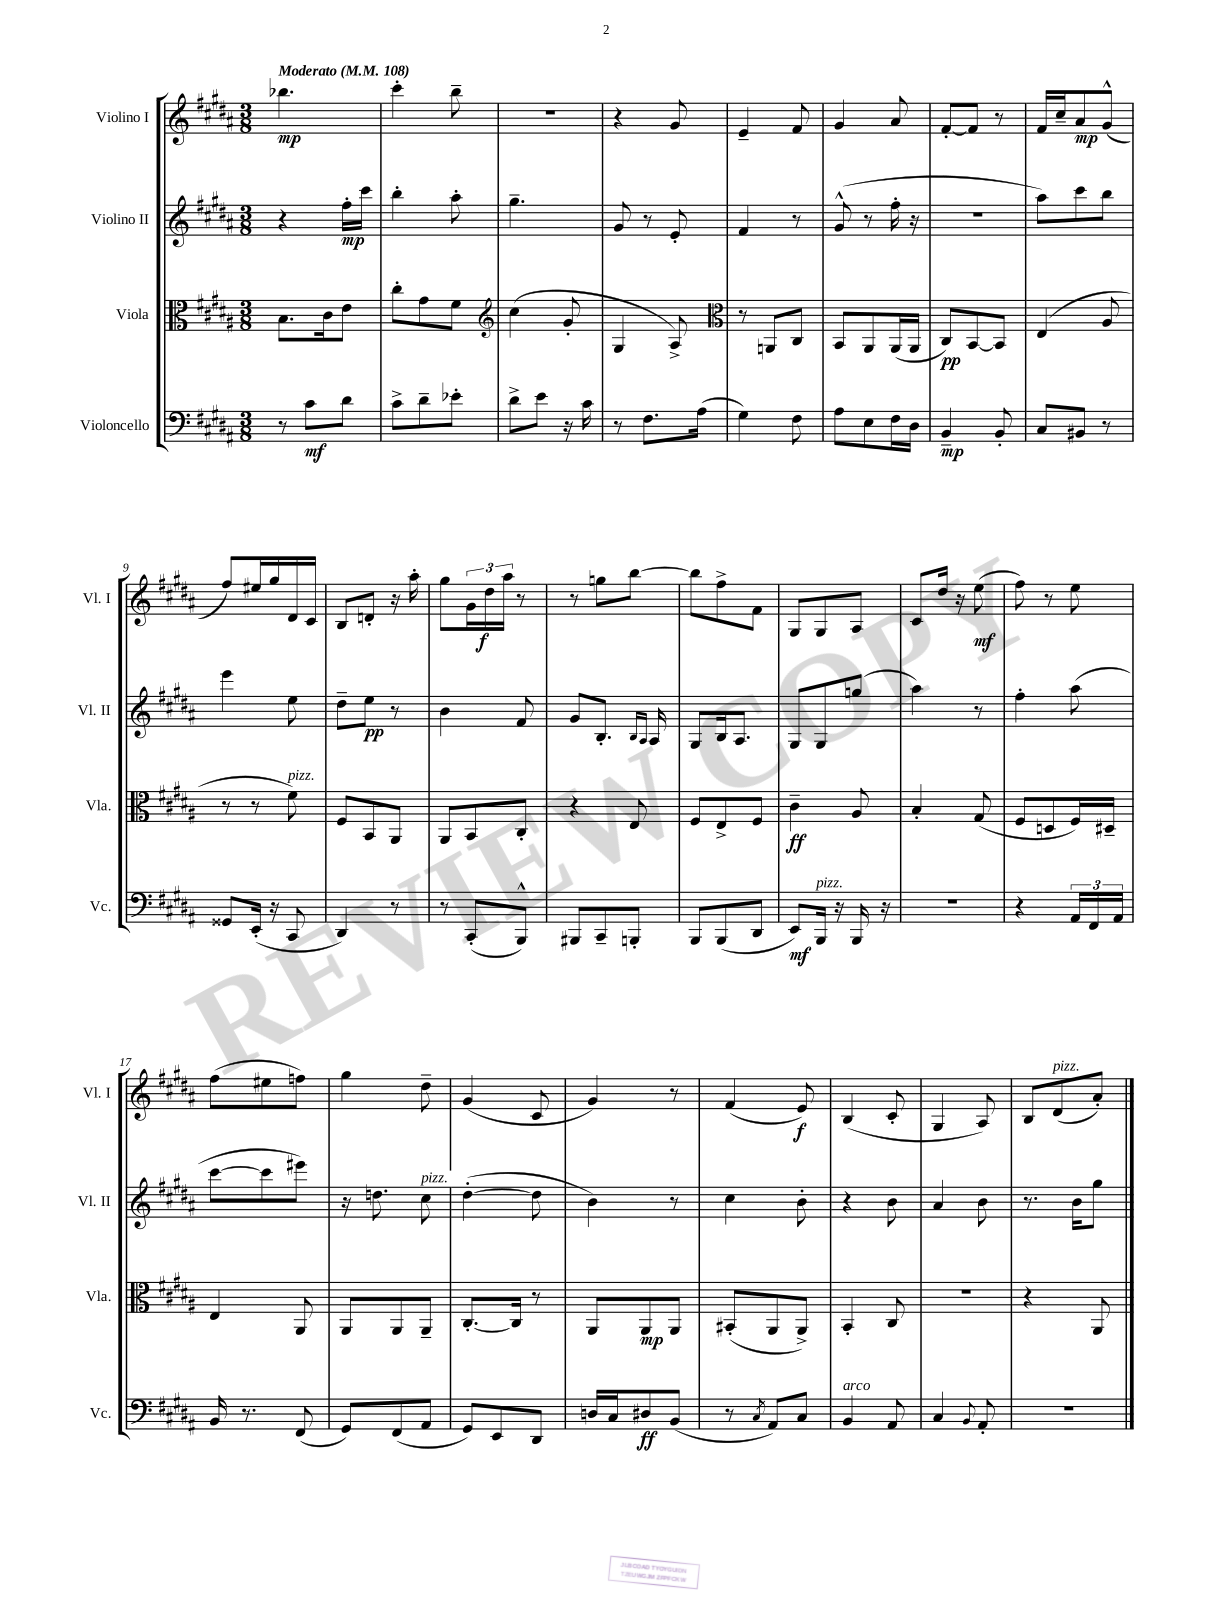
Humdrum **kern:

**kern	**kern	**kern	**kern
*staff4	*staff3	*staff2	*staff1
*clefF4	*clefC3	*clefG2	*clefG2
*k[f#c#g#d#a#]	*k[f#c#g#d#a#]	*k[f#c#g#d#a#]	*k[f#c#g#d#a#]
*M3/8	*M3/8	*M3/8	*M3/8
*MM108	*MM108	*MM108	*MM108
8r	8.B\L	4r	4.bb-\
8c#\L	.	.	.
.	16c#\k	.	.
8d#\J	8e\J	16ff#'\LL	.
.	.	16ccc#\JJ	.
=	=	=	=
8c#^\L	8cc#'\L	4bb'\	4ccc#'\
8d#~\	8g#\	.	.
8e-'\J	8f#\J	8aa#'\	8bb~\
=	=	=	=
*	*clefG2	*	*
8d#^\L	(4cc#\	4.gg#~\	4.r
8e\J	.	.	.
16r	8g#'/	.	.
16c#\	.	.	.
=	=	=	=
8r	4G#/	8g#/	4r
8.F#\L	.	8r	.
.	8A#^/)	8e'/	8g#/
(16A#\Jk	.	.	.
=	=	=	=
*	*clefC3	*	*
4G#\)	8r	4f#/	4e~/
.	8AA/L	.	.
8F#\	8C#/J	8r	8f#/
=	=	=	=
8A#\L	8BB/L	(8g#^^/	4g#/
8E\	8AA#/	8r	.
16F#\L	(16AA#/L	16ff#'\	8a#/
16D#\JJ	16AA#/JJ	16r	.
=	=	=	=
4BB~/	8C#/L)	4.r	[8f#'/L
.	[8BB/	.	8f#/]J
8BB'/	8BB/]J	.	8r
=	=	=	=
8C#/L	(4E/	8aa#\L)	16f#/LL
.	.	.	16cc#~/J
8BB#/J	.	8ccc#\	8a#/
8r	8A#/	8bb\J	(8g#^^/J
=	=	=	=
8GG##/L	8r	4eee\	8ff#/L)
(16EE'/Jk	8r	.	16ee#/L
16r	.	.	16gg#/
8CC#/	8f#\)	8ee\	16d#/
.	.	.	16c#/JJ
=	=	=	=
4DD#/)	8F#/L	8dd#~\L	8B/L
.	8BB/	8ee\J	8d'/J
8r	8AA#/J	8r	16r
.	.	.	16aa#'\
=	=	=	=
8r	8AA#/L	4b\	8gg#\L
(8CC#'/L	8BB/	.	24g#\L
.	.	.	24dd#\
.	.	.	24aa#\JJ
8BBB^^/J)	8C#'/J	8f#/	8r
=	=	=	=
8BBB#/L	4r	8g#/L	8r
8CC#~/	.	8.B'/J	8gg\L
8BBB'/J	8E/	.	[8bb\J
.	.	16qqB/LL	.
.	.	16qqA#/JJ	.
.	.	16A#/	.
=	=	=	=
8BBB/L	8F#/L	8G#/L	8bb\]L
(8BBB/	8E^/	16B/k	8ff#^\
.	.	8.A#/J	.
8DD#/J	8F#/J	.	8f#\J
=	=	=	=
8EE/L)	4c#~\	8G#/L	8G#/L
16BBB/Jk	.	8G#/	8G#/
16r	.	.	.
16BBB/	8A#/	(8gg/J	8A#/J
16r	.	.	.
=	=	=	=
4.r	4B'/	4aa#\)	8c#/L
.	.	.	16dd#/Jk
.	.	.	16r
.	(8G#/	8r	(8ee\
=	=	=	=
4r	8F#/L	4ff#'\	8ff#\)
.	8D/	.	8r
24AA#/LL	16F#/L)	(8aa#\	8ee\
24FF#/	.	.	.
.	16D#~/JJ	.	.
24AA#/JJ	.	.	.
=	=	=	=
16BB/	4E/	[8ccc#\L	(8ff#\L
8.r	.	.	.
.	.	8ccc#\]	8ee#\
(8FF#/	8AA#/	8eee#\J)	8ff\J)
=	=	=	=
8GG#/L)	8AA#/L	16r	4gg#\
.	.	8.dd\	.
(8FF#/	8AA#/	.	.
8AA#/J	8AA#~/J	8cc#\	8dd#~\
=	=	=	=
8GG#/L)	[8.C#'/L	([4dd#'\	(4g#/
8EE/	.	.	.
.	16C#/]Jk	.	.
8DD#/J	8r	8dd#\]	8c#/
=	=	=	=
16D/LL	8AA#/L	4b\)	4g#/)
16C#/J	.	.	.
8D#/	8AA#/	.	.
(8BB/J	8AA#/J	8r	8r
=	=	=	=
8r	(8BB#'/L	4cc#\	(4f#/
8qC#/	.	.	.
8AA#/L)	8AA#/	.	.
8C#/J	8AA#^/J)	8b'\	8e/)
=	=	=	=
4BB/	4BB'/	4r	(4B/
8AA#/	8C#/	8b\	8c#'/
=	=	=	=
4C#/	4.r	4a#/	4G#/
8qqBB/	.	.	.
8AA#'/	.	8b\	8A#/)
=	=	=	=
4.r	4r	8.r	8B/L
.	.	.	(8d#/
.	.	16b\LK	.
.	8AA#/	8gg#\J	8a#'/J)
==	==	==	==
*-	*-	*-	*-
